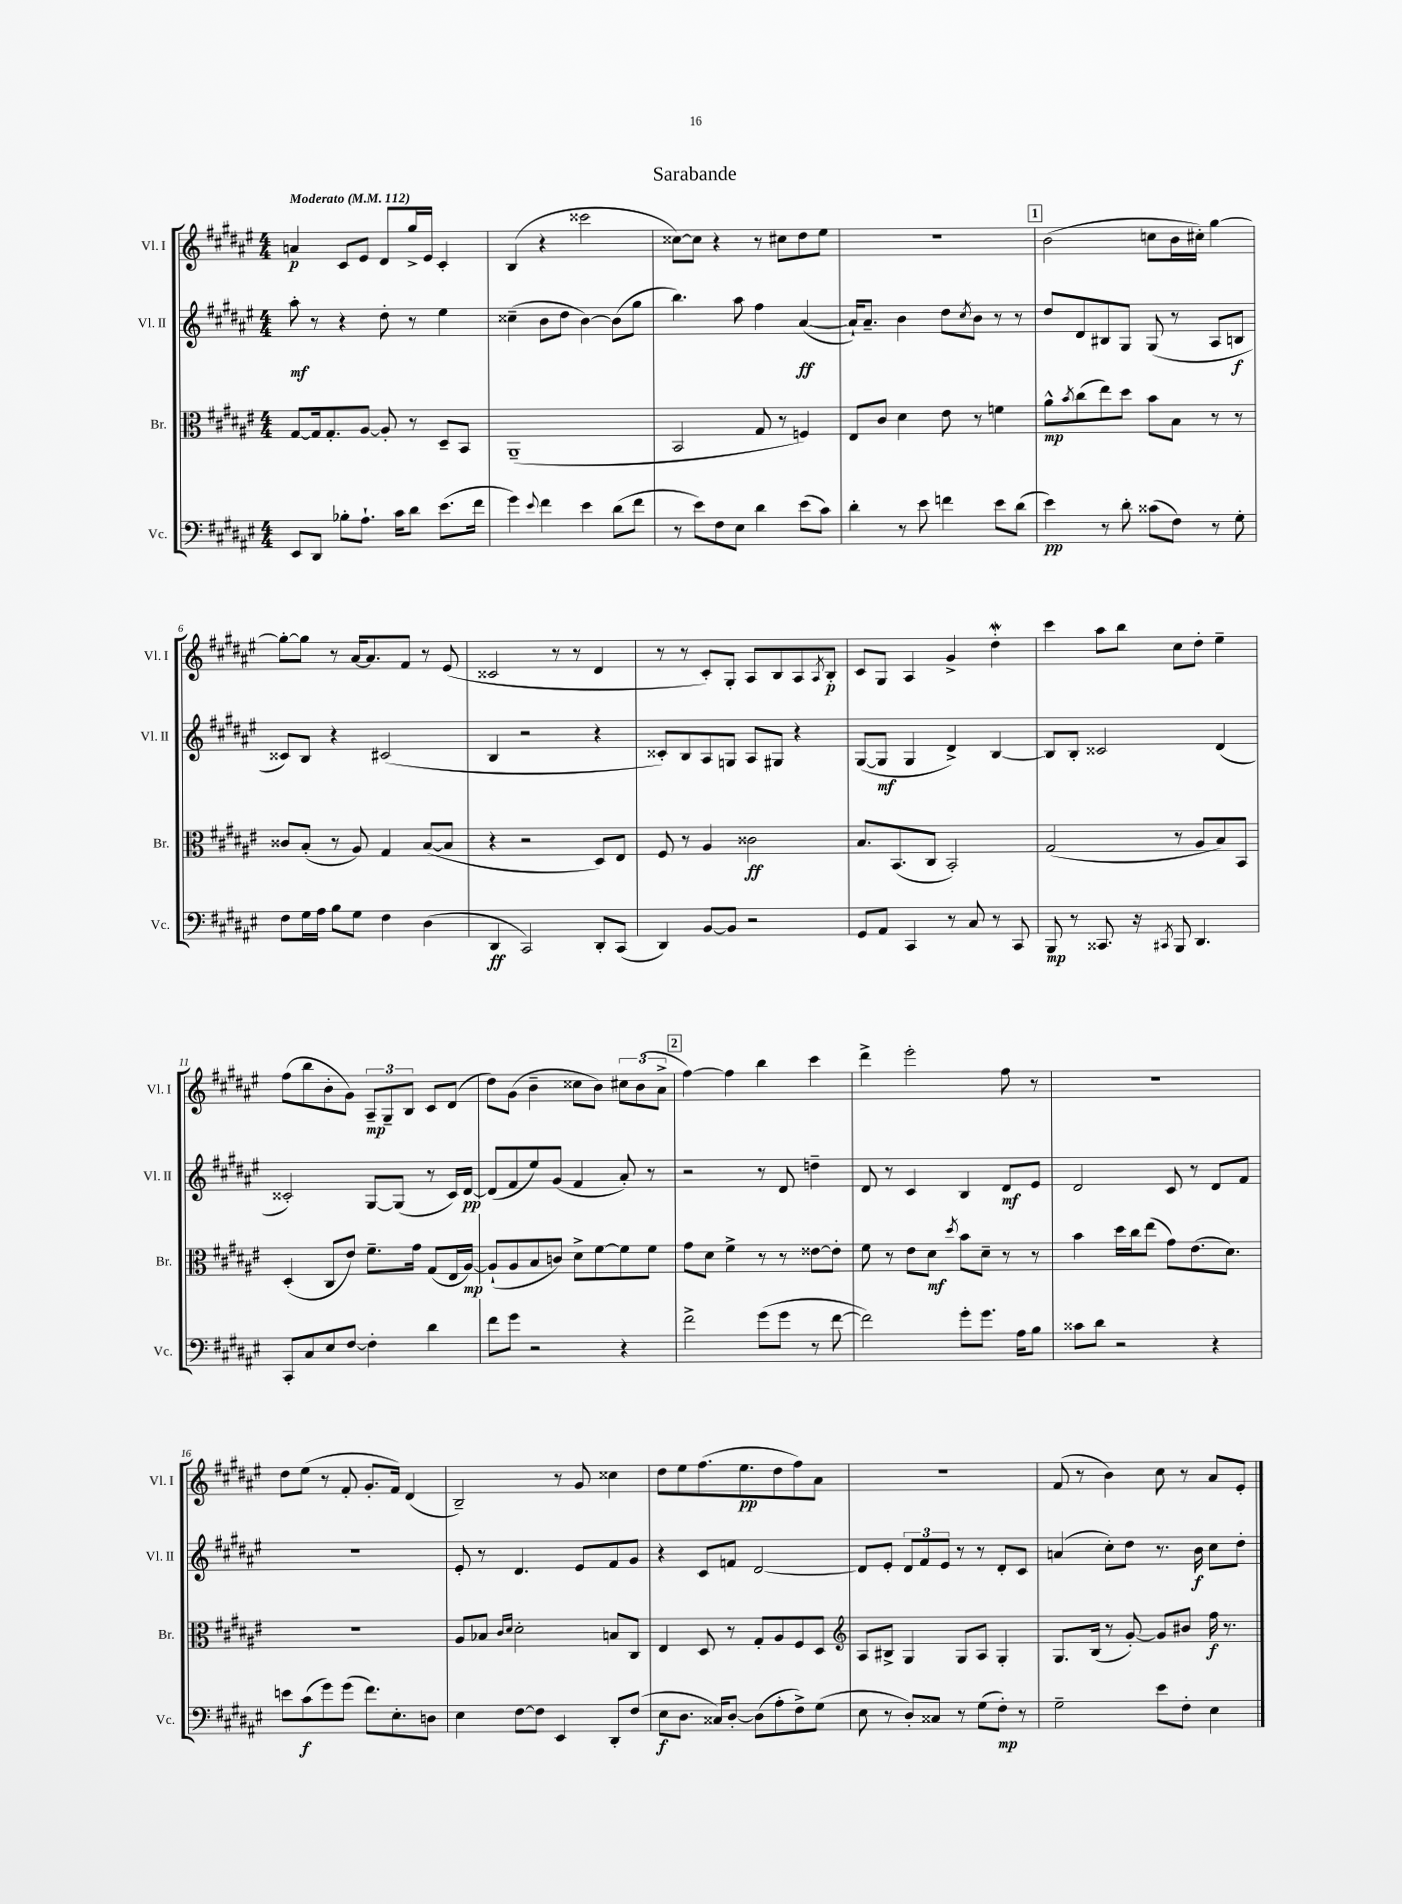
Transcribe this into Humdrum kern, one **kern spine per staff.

**kern	**kern	**kern	**kern
*staff4	*staff3	*staff2	*staff1
*clefF4	*clefC3	*clefG2	*clefG2
*k[f#c#g#d#a#e#]	*k[f#c#g#d#a#e#]	*k[f#c#g#d#a#e#]	*k[f#c#g#d#a#e#]
*M4/4	*M4/4	*M4/4	*M4/4
*MM112	*MM112	*MM112	*MM112
8EE#	[8G#	8aa#'	4a
8DD#	16G#]	8r	.
.	8.G#'	.	.
8B-'	.	4r	8c#
8.A#`	[8A#	.	8e#
.	8A#']	8dd#'	8d#
16c#	.	.	.
8d#	8r	8r	16gg#^
.	.	.	16e#
(8.e#	8D#~	4ee#	4c#'
.	8BB	.	.
16f#	.	.	.
=	=	=	=
4g#)	(1AA#~	(4cc##~	(4B
8qqe#	.	.	.
4f#	.	8b	4r
.	.	8dd#	.
4e#	.	[4b)	2ccc##
(8d#	.	(8b]	.
8f#	.	8gg#	.
=	=	=	=
8r	2BB	4.bb)	[8cc##)
8e#)	.	.	8cc##]
8F#	.	.	4r
8E#	.	8aa#	.
4d#	8G#	4ff#	8r
.	8r	.	8cc#
(8e#	4F)	([4a#	8dd#
8c#)	.	.	8ee#
=	=	=	=
4d#'	8E#	16a#`])	1r
.	.	8.a#~	.
.	8c#	.	.
8r	4d#	4b	.
8e#	.	.	.
4f	8e#	8dd#	.
.	.	8qcc#	.
.	8r	8b	.
8e#	4f	8r	.
(8d#	.	8r	.
=	=	=	=
4e#)	8a#^^	8dd#	(2b
.	8qb	.	.
.	(8cc#	8d#	.
8r	8ee#)	8B#	.
8d#'	8dd#	8G#	.
(8c##	8b	(8G#	8cc
8F#)	8B	8r	16b
.	.	.	16cc#')
8r	8r	8A#	[4gg#
8G#'	8r	8B	.
=	=	=	=
8F#	8c##	8c##)	8gg#'_
16G#	(8B'	8B	8gg#]
16A#	.	.	.
8B	8r	4r	8r
8G#	8A#)	.	[16a#
.	.	.	8.a#]
4F#	4G#	(2c#	.
.	.	.	8f#
(4D#	([8B	.	8r
.	8B]	.	(8e#
=	=	=	=
4DD#	4r	4B	2c##
2CC#)	2r	2r	.
.	.	.	8r
.	.	.	8r
8DD#'	8D#)	4r	4d#
(8CC#	8E#	.	.
=	=	=	=
4DD#)	8F#	8c##')	8r
.	8r	8B	8r
[8BB	4A#	8A#	8c#')
8BB]	.	8G	8G#'
2r	2c##	8A#	8A#
.	.	8G#	8B
.	.	4r	8A#
.	.	.	8qA#
.	.	.	8B'
=	=	=	=
8GG#	8.B	([8G#	8c#
8AA#	.	8G#]	8G#
.	(8.BB	.	.
4CC#	.	4G#	4A#
.	8C#	.	.
8r	2BB')	4d#^)	4g#^
8C#	.	.	.
8r	.	[4B	4dd#'
8CC#	.	.	.
=	=	=	=
8BBB	(2G#	8B]	4ccc#
8r	.	8B'	.
8.CC##	.	2c##	8aa#
.	.	.	8bb
16r	.	.	.
8qCC#	.	.	.
8BBB	8r	.	8cc#
4.DD#	8A#	.	8dd#'
.	8B)	(4d#	4ee#~
.	8BB	.	.
=	=	=	=
8CC#'	(4D#'	2c##')	(8ff#
8C#	.	.	8bb
8E#	8C#	.	8b'
[8F#	8e#)	.	8g#)
4F#']	8.f#~	[8G#	12A#~
.	.	.	12G#~
.	.	(8G#]	.
.	.	.	12B
.	16g#	.	.
4d#	(8G#	8r	8c#
.	16E#	16c##)	(8d#
.	[16A#)	[16d#	.
=	=	=	=
8f#	(8A#`]	(8d#]	8dd#)
8g#	8A#	8f#	(8g#
2r	8B	8ee#)	4b~
.	8c)	(8g#	.
.	8d#^	4f#	8cc##
.	[8f#	.	8b)
4r	8f#]	8a#')	12cc#
.	.	.	(12b
.	8f#	8r	.
.	.	.	12a#^
=	=	=	=
2f#^	8g#	2r	[4ff#)
.	8d#	.	.
.	4f#^	.	4ff#]
(8g#	8r	8r	4bb
8g#	8r	8d#	.
8r	[8e##	4dd~	4ccc#
[8f#	8e##']	.	.
=	=	=	=
2f#])	8f#	8d#	4ddd#^
.	8r	8r	.
.	8e#	4c#	2eee#'
.	8d#	.	.
.	8qdd#	.	.
8g#'	8b	4B	.
8.g#	8d#~	.	.
.	8r	8d#	8ff#
16A#	.	.	.
8B	8r	8e#	8r
=	=	=	=
8c##	4b	2d#	1r
8d#	.	.	.
2r	16dd#	.	.
.	16cc#	.	.
.	(8ee#	.	.
.	8g#)	8c#	.
.	(8.e#	8r	.
4r	.	8d#	.
.	8.d#)	.	.
.	.	8f#	.
=	=	=	=
8e	1r	1r	8dd#
(8c#	.	.	(8ee#
8g#)	.	.	8r
(8g#	.	.	8f#'
8.f#)	.	.	8.g#'
8.E#'	.	.	16f#)
.	.	.	(4d#
8D	.	.	.
=	=	=	=
4E#	8A#	8e#'	2B~)
.	8B-	8r	.
.	16qqc#	.	.
.	16qqd#	.	.
[8F#	2d#'	4.d#	.
8F#]	.	.	.
4EE#	.	.	8r
.	.	8e#	8g#
8DD#'	8B	8f#	4cc##
(8F#	8C#	8g#	.
=	=	=	=
8E#	4E#	4r	8dd#
8.D#	.	.	8ee#
.	8D#	8c#	(8.ff#
16C##)	.	.	.
[8D#'	8r	8f	.
.	.	.	8.ee#
(8D#]	8G#'	[2d#	.
8A#'	8A#	.	8dd#
8F#^)	8F#	.	8ff#)
(8G#	8D#	.	8a#
=	=	=	=
*	*clefG2	*	*
8E#	8A#	8d#]	1r
8r	8B#^	8e#'	.
8D#')	4G#	12d#	.
.	.	12f#	.
8C##	.	.	.
.	.	12e#	.
8r	8G#	8r	.
(8G#	8A#	8r	.
8F#')	4G#'	8d#'	.
8r	.	8c#	.
=	=	=	=
2G#~	8.G#	(4a	(8f#
.	.	.	8r
.	(16B	.	.
.	8r	8cc#')	4b)
.	[8g#')	8dd#	.
8e#	8g#]	8.r	8cc#
8F#'	8b#	.	8r
.	.	16b	.
4E#	16ff#	8cc#	8a#
.	8.r	.	.
.	.	8dd#'	8e#'
==	==	==	==
*-	*-	*-	*-
